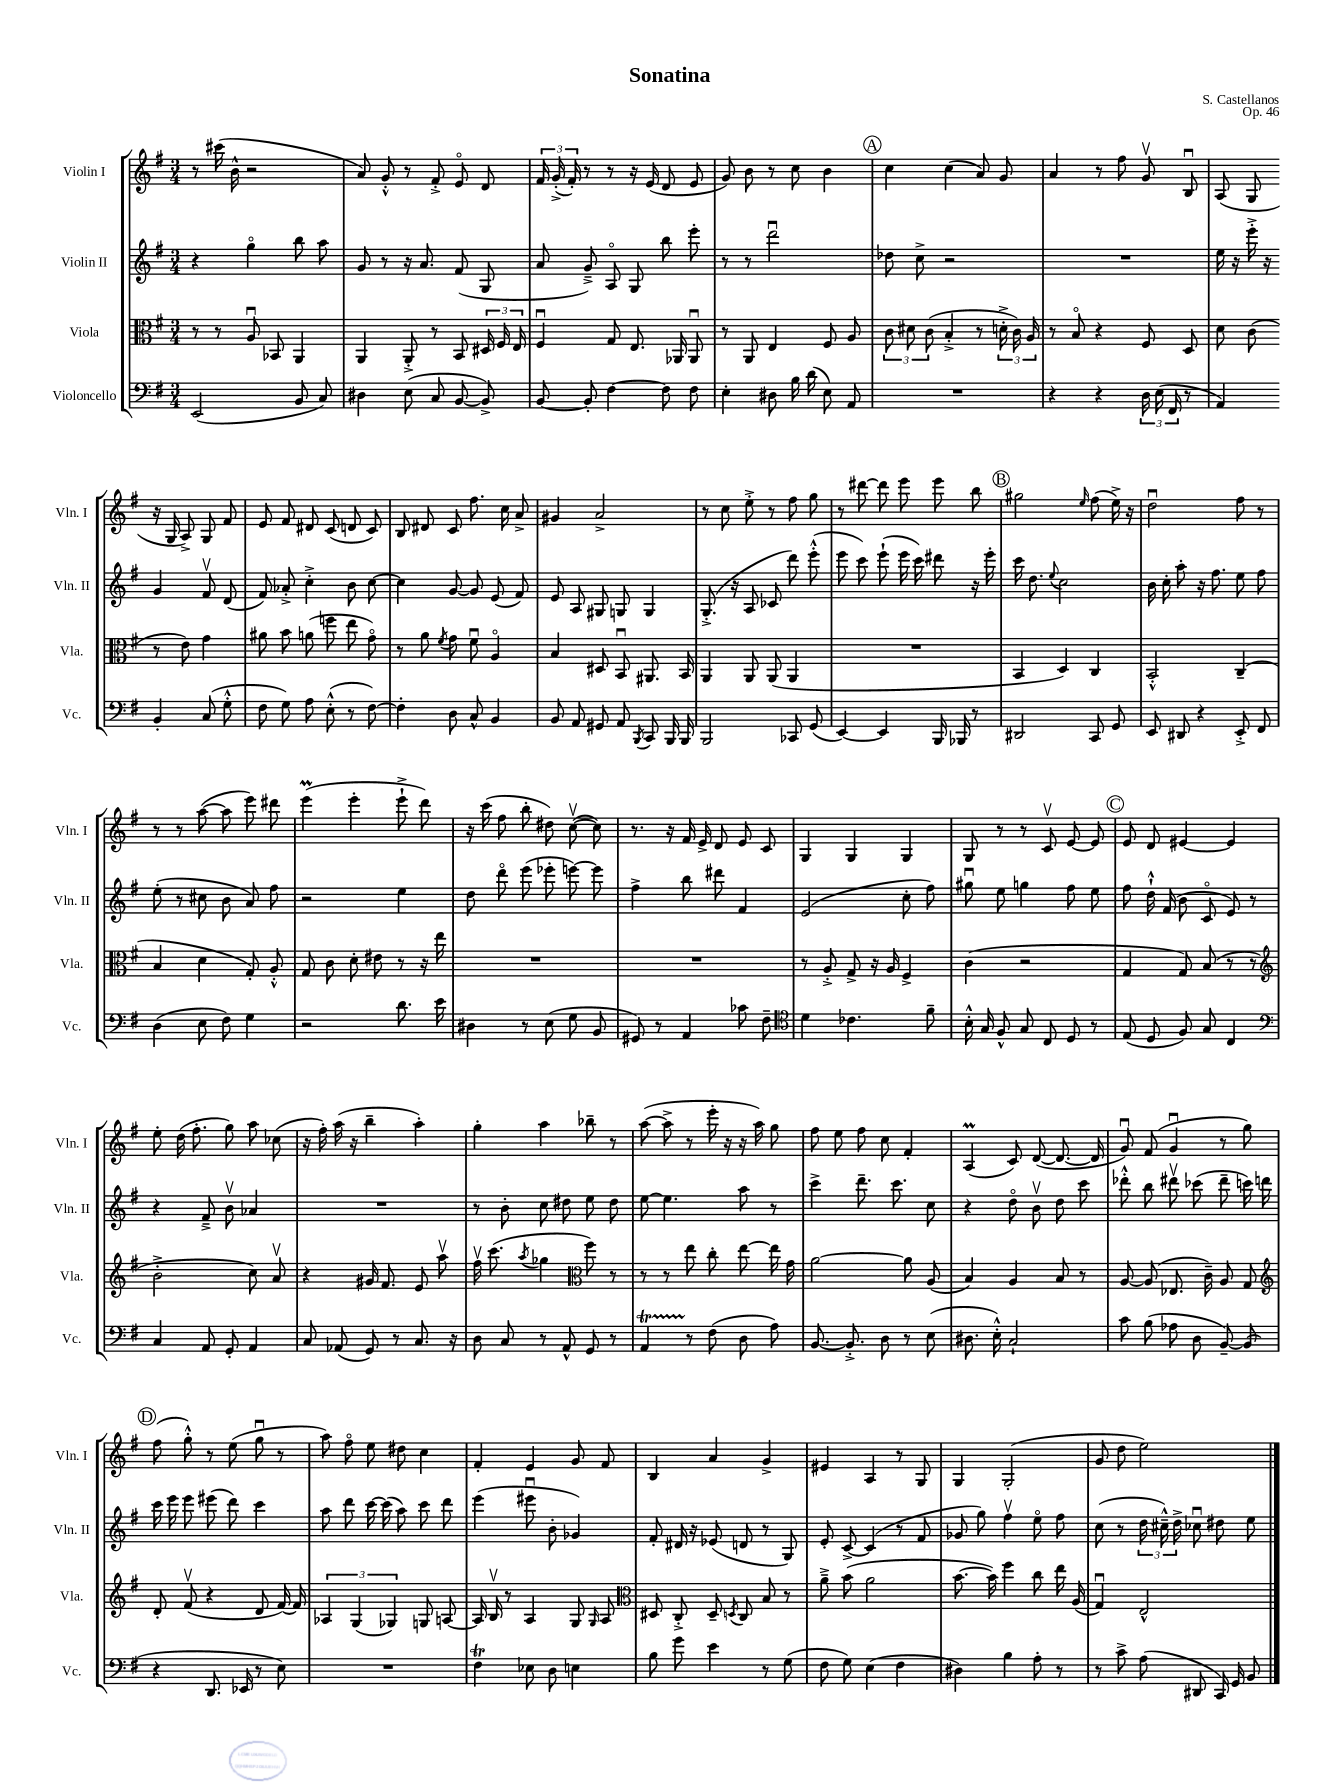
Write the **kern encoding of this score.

**kern	**kern	**kern	**kern
*staff4	*staff3	*staff2	*staff1
*clefF4	*clefC3	*clefG2	*clefG2
*k[f#]	*k[f#]	*k[f#]	*k[f#]
*M3/4	*M3/4	*M3/4	*M3/4
(2EE	8r	4r	8r
.	8r	.	(16ccc#
.	.	.	16b^^
.	8Au	4ggo	2r
.	8BB-	.	.
8BB	4AA	8bb	.
8C)	.	8aa	.
=	=	=	=
4D#	4AA	8g	8a)
.	.	8r	8g'^^
(8E	8AA'^	16r	8r
.	.	8.a	.
8C	8r	.	8f#'^
[8BB	8BB	(8f#	8eo
8BB^])	24D#	8G	8d
.	24F#	.	.
.	24E	.	.
=	=	=	=
[8BB	4F#u	8a	24f#
.	.	.	(24g'^
.	.	.	24f#')
8BB']	.	8g~^)	8r
[4F#	8G	8Ao	8r
.	8.E	8G	16r
.	.	.	(16e
8F#]	.	8bb	8d
.	16AA-	.	.
8F#	8AA-u	8eee'	8e
=	=	=	=
4E'	8r	8r	8g)
.	8AA	8r	8b
8D#	4E	2dddu	8r
16B	.	.	8cc
(16d	.	.	.
8E)	8F#	.	4b
8AA	8A	.	.
=	=	=	=
2.r	12c	8dd-	4cc
.	12d#	.	.
.	.	8cc^	.
.	(12c	.	.
.	4B'^	2r	(4cc
.	8r	.	8a)
.	24d'^	.	8g
.	24c)	.	.
.	24A	.	.
=	=	=	=
4r	8r	2.r	4a
.	8Bo	.	.
4r	4r	.	8r
.	.	.	8ff#
24D	8F#	.	8gv
(24E	.	.	.
24FF#	.	.	.
8r	8D	.	8Bu
=	=	=	=
4AA)	8d	16ee	(8A
.	.	16r	.
.	(8c	16eee'^	8G
.	.	16r	.
4BB'	8r	4g	16r
.	.	.	16G
.	8e)	.	8A^)
(8C	4g	8f#v	8G
8G'^^	.	(8d	8f#
=	=	=	=
8F#	8a#	8f#)	8e
8G)	8b	8a-'^	8f#
8A	(8a	4cc'^	8d#
(8E'^^	8ff	.	(8c
8r	8ee	8b	8d
[8F#)	8go)	[8cc	8c)
=	=	=	=
4F#']	8r	4cc]	8B
.	8a	.	8d#
.	8qf#	.	.
8D	8g	[8g	8c
8C^^	8f#u	8g]	8.ff#
4BB	4Ao	(8e	.
.	.	.	16cc
.	.	8f#)	8a^
=	=	=	=
8BB	4B	8e	4g#
8AA	.	8A	.
8GG#	8D#	8G#	2a^
8AA	8BBu	8G	.
8qBBB	.	.	.
8CC	8.AA#	4G	.
16BBB	.	.	.
16BBB	16BB	.	.
=	=	=	=
2BBB	4AA	(8.G'^	8r
.	.	.	8cc
.	.	16r	.
.	8AA	8A	8ee'^
.	(8AA	8c-	8r
8CC-	4AA	8ddd)	8ff#
(8GG	.	(8eee'^^	8gg
=	=	=	=
[4EE)	2.r	8eee	8r
.	.	8ccc)	[8ddd#
4EE]	.	(8eee`	8ddd#]
.	.	16eee	8eee
.	.	16ccc)	.
16BBB	.	8ddd#	8eee
16BBB-	.	.	.
8r	.	16r	8bb
.	.	16eee'	.
=	=	=	=
2DD#	4BB	16ccc	2gg#
.	.	8.dd	.
.	.	8qqee	.
.	4D)	2cc	.
.	.	.	16qqee
8CC	4C	.	(8ff#
8GG	.	.	16ee^)
.	.	.	16r
=	=	=	=
8EE	2BB'^^	16b	2ddu
.	.	16cc'	.
8DD#	.	8aa'	.
4r	.	16r	.
.	.	8.ff#	.
8EE'^	(4C~	8ee	8ff#
8FF#	.	8ff#	8r
=	=	=	=
(4D	4B	(8ee'	8r
.	.	8r	8r
8E	4d	8cc#	([8aa
8F#)	.	8b	8aa]
4G	8G')	8a)	8eee)
.	8A'^^	8ff#	8ddd#
=	=	=	=
2r	8G	2r	(4eee
.	8c	.	.
.	8d'	.	4eee'
.	8e#	.	.
8.d	8r	4ee	8eee`^
.	16r	.	8ddd)
16e	16ee	.	.
=	=	=	=
4D#	2.r	8dd	16r
.	.	.	(16ccc
.	.	8dddo	8ff#
8r	.	(8eee	8bb'
(8E	.	8eee-'	8dd#)
8G	.	[8eee)	([8ccv
8BB	.	8eee]	8cc])
=	=	=	=
8GG#)	2.r	4ff#^	8.r
8r	.	.	.
.	.	.	16r
4AA	.	8bb	16f#
.	.	.	16e^
.	.	8ddd#	8d
8c-	.	4f#	8e
8F#~	.	.	8c
=	=	=	=
*clefC4	*	*	*
4d	8r	(2e	4G
.	8A'^	.	.
4.c-	8G^	.	4G
.	16r	.	.
.	16A	.	.
.	4F#^	8cc'	4G
8f#~	.	8ff#)	.
=	=	=	=
16B'^^	(4c	8gg#u	8G
16G	.	.	.
8F#^^	.	8ee	8r
8G	2r	4gg	8r
8C	.	.	8cv
8D	.	8ff#	[8e
8r	.	8ee	8e]
=	=	=	=
(8E	4G	8ff#	8e
8D	.	16dd`^^	8d
.	.	(16f#	.
8F#)	8G)	8b	[4e#
8G	(8B	8co	.
4C	8r	8e)	4e#]
.	8r	8r	.
=	=	=	=
*clefF4	*clefG2	*	*
4C	2b'^	4r	8ee'
.	.	.	(16dd
.	.	.	8.ff#'
8AA	.	8f#~^	.
8GG'	.	8bv	8gg)
4AA	8cc)	4a-	8aa
.	8av	.	(8cc-
=	=	=	=
8C	4r	2.r	16r
.	.	.	16ff#')
(8AA-	.	.	(16aa
.	.	.	16r
8GG)	16g#	.	4bb~
.	8.f#	.	.
8r	.	.	.
8.C	8e	.	4aa')
.	8aav	.	.
16r	.	.	.
=	=	=	=
8D	16ff#v	8r	4gg'
.	(8.ccc	.	.
8C	.	8b'	.
.	8qaa	.	.
8r	4gg-	8cc	4aa
8AA^^	.	8dd#	.
*	*clefC3	*	*
8GG	8ff#)	8ee	8bb-~
8r	8r	8dd#	8r
=	=	=	=
4AA	8r	[8ee	([8aa
.	8r	4.ee]	8aa^]
8r	8ee	.	8r
(8F#	8cc'	.	16eee'
.	.	.	16r
8D	[8ee	8aa	16r
.	.	.	16aa)
8A)	16ee]	8r	8gg
.	16g	.	.
=	=	=	=
[8.BB	[2a	4ccc^	8ff#
.	.	.	8ee
8.BB'^]	.	.	.
.	.	8.ddd~	8ff#
8D	.	.	8cc
.	.	8.ccc	.
8r	8a]	.	4f#'
(8E	(8A	8cc	.
=	=	=	=
8.D#	4B)	4r	(4A
16E'^^)	.	.	.
2C`	4A	8ddo	8c)
.	.	8bv	([8d
.	8B	8dd	8.d_
.	8r	8ccc	.
.	.	.	16d]
=	=	=	=
8c	[8A	8ddd-'^^	8gu)
(8B	(8A]	8bb	(8f#
8A-	8.E-	8ddd#v	4gu
8D	.	(8ccc-	.
.	16c~)	.	.
[8BB~)	8A	8ddd#~	8r
(8BB]	8G	16ccc)	8gg)
.	.	16ddd	.
=	=	=	=
*	*clefG2	*	*
4r	8d'	16ccc	(8ff#
.	.	16eee	.
.	(8f#v	8eee	8gg'^^)
8.DD	4r	(8eee#	8r
.	.	8ddd)	(8ee
16EE-	.	.	.
8r	8d	4ccc	8ggu
8E)	[16f#)	.	8r
.	16f#]	.	.
=	=	=	=
2.r	6A-	8aa	8aa)
.	.	8ddd	8ff#o
.	(6G	.	.
.	.	[16ccc	8ee
.	.	(16ccc]	.
.	6G-)	.	.
.	.	8aa)	8dd#
.	8G	8ccc	4cc
.	[8A	8ddd	.
=	=	=	=
4F#	16A]	(4eee	4f#'
.	16Bv	.	.
.	8r	.	.
8E-	4A	8eee#u	4e
8D	.	8b'	.
4E	8G	4g-)	8g
.	16qqG	.	.
.	8A	.	8f#
=	=	=	=
*	*clefC3	*	*
8B	8D#	8f#'	4B
8g	8C'^	16d#	.
.	.	16r	.
4e	8D#~	(8e-	4a
.	8qD	.	.
.	8C	8d	.
8r	8B	8r	4g^
(8G	8r	8G)	.
=	=	=	=
8F#	8a~^	8e'	4e#
8G)	(8b	[8c^	.
(4E	2a	(4c]	4A
4F#	.	8r	8r
.	.	8f#	8G
=	=	=	=
4D#)	[8.b	8g-	4G
.	.	8gg)	.
.	16b])	.	.
4B	4ff#	4ff#v	(2G'
8A'	8cc	8eeo	.
8r	16ee	8ff#	.
.	(16A	.	.
=	=	=	=
8r	4Gu)	(8cc	8g
8c^	.	8r	8dd
(8A	2E^^	24dd	2ee)
.	.	24cc#~^^)	.
.	.	24dd^	.
8DD#	.	8cc-u	.
16CC)	.	8dd#	.
16GG	.	.	.
8BB	.	8ee	.
==	==	==	==
*-	*-	*-	*-
